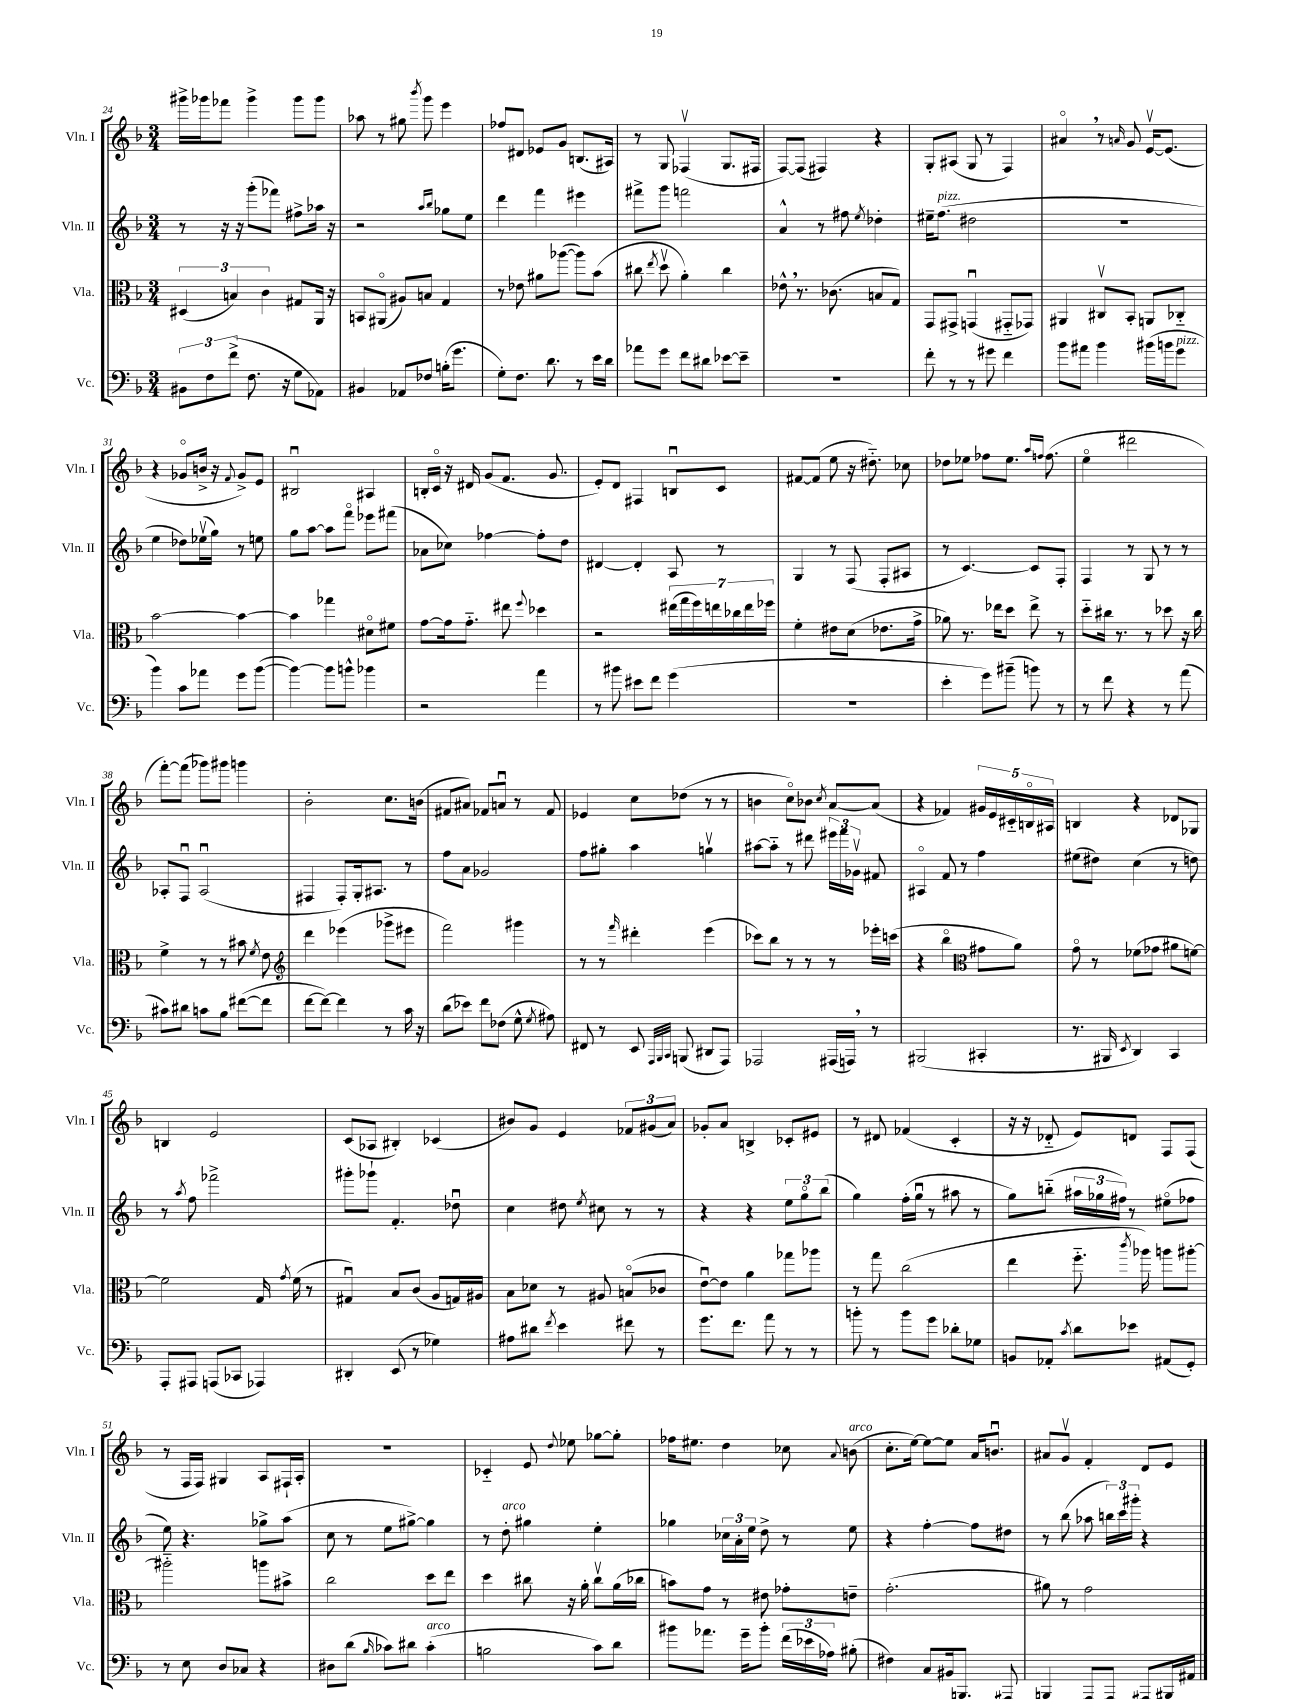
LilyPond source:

<<
\new StaffGroup <<
\new Staff = "s0" \with { instrumentName = "Vln. I" shortInstrumentName = "Vln. I" } {
    \clef treble \key f \major \numericTimeSignature \time 3/4
    \autoBeamOff gis'''16[-> ges'''16 fes'''8] ges'''4-> ges'''8[ ges'''8] |
    aes''8 r8 gis''8 \acciaccatura { bes'''8 } g'''8 e'''4 |
    fes''8[ dis'8] ees'8[ g'8] b8.[( ais16]) |
    r8 g8 fes4\upbow( g8.[ fis16] |
    f8[~) f8]( fis4) r4 |
    g8[-. ais8]( g8 r8 f4) |
    ais'4\flageolet \breathe r8 \grace { a'16 } g'8 e'16[~\upbow e'8.]( |
    r4 ges'8[\flageolet b'16]-> r16 \appoggiatura { f'8 } ges'8[->) e'8] |
    bis2\downbow ais4 |
    b16[-. c'16]\flageolet r16 dis'16 g'8[( f'8.] g'8. |
    e'8[-.) d'8] fis4 b8[\downbow c'8] |
    fis'8[~ fis'8]( e''8 r16 dis''8.-_) ces''8 |
    des''8[ ees''8] fes''8[ ees''8.] \grace { a''16[ f''16] } f''8.( |
    e''4\flageolet dis'''2 |
    f'''8[~-.) f'''8]( ges'''8[) gis'''8] g'''4 |
    bes'2-. c''8.[ b'16]( |
    fis'8[ ais'8]) fes'8[ a'8]\downbow r8 fes'8 |
    ees'4 c''8[ des''8]( r8 r8 |
    b'4 c''8[\flageolet) bes'8] \acciaccatura { c''8 } a'8[~ a'8]( |
    r4 fes'4) \tuplet 5/4 { gis'16[ e'16 cis'16-_ b16\flageolet ais16] } |
    b4 r4 des'8[ ges8] |
    b4 e'2 |
    c'8[( aes8] bis4-.) ces'4( |
    bis'8[) g'8] e'4 \tuplet 3/2 { fes'8[ gis'8( a'8]) } |
    ges'8[-. a'8] b4-> ces'8[-. eis'8] |
    r8 dis'8 fes'4( c'4-. |
    r16 r16 des'8-_ e'8[) d'8] f8[ f8]( |
    r8 f16[ f16]) gis4 a8[ fis16-! a16]-. |
    R2. |
    ces'4-_ e'8 \appoggiatura { d''8 } ees''8 ges''8[~ ges''8]-. |
    fes''16[ eis''8.] d''4 ces''8 \appoggiatura { a'8 } b'8^\markup { \italic "arco" }( |
    c''8.[-. e''16]~) e''8[~ e''8] a'16[ b'8.]\downbow |
    ais'8[ g'8]\upbow f'4-. d'8[ e'8] \bar "|." |
}
\new Staff = "s1" \with { instrumentName = "Vln. II" shortInstrumentName = "Vln. II" } {
    \clef treble \key f \major \numericTimeSignature \time 3/4
    \autoBeamOff r8 r16 r16 g'''8[-.( fes'''8]) fis''8[-> aes''16] r16 |
    r2 \grace { a''16[ bes''16] } ges''8[ e''8] |
    d'''4 f'''4 eis'''4 |
    fis'''8[-> g'''8] f'''2 |
    a'4-^ r8 fis''8 \acciaccatura { e''8 } des''4-. |
    eis''16[-- f''8.]^\markup { \italic "pizz." }( dis''2 |
    R2. |
    e''4 des''8[) ees''16\upbow( g''16]) r8 e''8 |
    g''8[ a''8]~ a''8[ f'''8]\flageolet ees'''8[ fis'''8]( |
    aes'8[ ces''8]) fes''4~ fes''8[-. d''8] |
    dis'4~ dis'4-. a8 r8 |
    g4 r8 f8( f8[-. ais8] |
    r8 c'4.~) c'8[ f8]-. |
    f4 r8 g8 r8 r8 |
    aes8[-. f8]\downbow aes2\downbow( |
    fis4 fis8[-.) g16-. ais8.] r8 |
    f''8[ a'8] ges'2 |
    f''8[ gis''8]-. a''4 g''4\upbow |
    ais''8[~ ais''8]-_ r8 dis'''8 \tuplet 3/2 { eis'''16[ f'''16 ges'16]\upbow } fis'8 |
    ais4\flageolet f'8 r8 f''4 |
    eis''8[( dis''8]) c''4( r8 d''8) |
    r8 \acciaccatura { a''8 } f''8 fes'''2-> |
    gis'''8[-. ges'''8]-! f'4.-. des''8\downbow |
    c''4 dis''8 \acciaccatura { e''8 } cis''8 r8 r8 |
    r4 r4 \tuplet 3/2 { e''8[ g''8\flageolet bes''8]( } |
    g''4) f''16[-.( g''16]\downbow r8 ais''8 r8 |
    g''8[) b''8]-_( \tuplet 3/2 { ais''16[ ges''16 fis''16]) } r8 eis''8[\flageolet( fes''8] |
    e''8) r4. ges''8[-> a''8]( |
    c''8 r8 e''8[ gis''8]~->) gis''4 |
    r8 d''8-.^\markup { \italic "arco" } gis''4 e''4-. |
    ges''4 \tuplet 3/2 { ces''16[ a'16-. e''16] } d''8-> r8 e''8 |
    r4 f''4~-. f''8[ dis''8] |
    r8 bes''8( aes''8 \tuplet 3/2 { b''16[) c'''16 gis'''16]-. } r4 \bar "|." |
}
\new Staff = "s2" \with { instrumentName = "Vla." shortInstrumentName = "Vla." } {
    \clef alto \key f \major \numericTimeSignature \time 3/4
    \autoBeamOff \tuplet 3/2 { dis4( b4) c'4 } gis8[ a,16] r16 |
    b,8[ ais,8]\flageolet( ais8[) b8] g4 |
    r8 ees'8 ais'8[ aes''8]~( aes''8[) bes'8]( |
    cis''8 \acciaccatura { e''8 } d''8\upbow a'4-.) cis''4 |
    ees'8-^ \breathe r8. ces'8.( b8[ g8]) |
    g,8[ gis,8]-> g,4\downbow( gis,8[-_ ges,8]) |
    ais,4 cis8[\upbow bes,8]-. a,8[ ces8]-_ |
    bes'2~ bes'4~ |
    bes'4 ges''4 dis'8[\flageolet fis'8] |
    g'8[~ g'16 g'8.]-_ eis''8 \appoggiatura { f''8 } des''4 |
    r2 \tuplet 7/4 { eis''16[( g''16 f''16) e''16 ces''16 e''16 fes''16] } |
    f'4-. eis'8[ d'8]( ees'8.[ g'16]-> |
    aes'8) r8. ees''16[ d''8] ees''8-> r8 |
    d''8[-_ cis''16] r8. r8 des''8 r16 cis''16 |
    f'4-> r8 r8 bis'8 \acciaccatura { f'8 } e'8 |
    \clef treble d'''4 ees'''4( ges'''8[-> eis'''8] |
    f'''2) gis'''4 |
    r8 r8 \grace { f'''16 } dis'''4-. e'''4( |
    ces'''8[) bes''8] r8 r8 r8 ees'''16[-. c'''16]( |
    r4 bes''4\flageolet \clef alto gis'8[ a'8]) |
    g'8\flageolet r8 fes'8[( ges'8] ais'8[ f'8]~) |
    f'2 g16 \acciaccatura { g'8 } f'16( r8 |
    gis4\downbow) bes8[ c'8]( a8[ g16) ais16] |
    bes8[ des'8] r8 ais8 b8[\flageolet( ces'8] |
    e'8[~\downbow) e'8] a'4 ges''8[ aes''8] |
    r8 g''8 c''2( |
    e''4 f''8.-_ \acciaccatura { c'''8 } aes''16) a''8[ ais''8]~-. |
    ais''2-_ a''8[ bis'8]-> |
    c''2 d''8[ e''8] |
    d''4 cis''8 r16 a'16-. cis''8[\upbow a'16( ces''16] |
    b'8[) g'8] r8 eis'8 ges'8[-. e'8]-- |
    g'2.-.( |
    ais'8) r8 g'2 \bar "|." |
}
\new Staff = "s3" \with { instrumentName = "Vc." shortInstrumentName = "Vc." } {
    \clef bass \key f \major \numericTimeSignature \time 3/4
    \autoBeamOff \tuplet 3/2 { bis,8[ f8 f'8]->( } f8. r16 g8[ aes,8]) |
    bis,4 aes,8[ fes8] b16[-.( g'8.] |
    g8[-.) f8.] d'8. r8 e'16[ d'16] |
    aes'8[ g'8] f'8[ dis'8] ees'8[~ ees'8]-- |
    R2. |
    f'8-. r8 r8 gis'8 f'4 |
    bes'8[ ais'8] bes'4 bis'16[( b'16 g'8]^\markup { \italic "pizz." } |
    bes'4) c'8[ aes'8] g'8[ bes'8]~( |
    bes'4~) bes'8[ b'8]-^ bes'4 |
    r2 a'4 |
    r8 bis'8 eis'8[ f'8] g'4( |
    R2. |
    e'4-. g'8[) bis'8]--( b'8) r8 |
    r8 f'8 r4 r8 a'8( |
    cis'8[) dis'8] c'8[ bes8] fis'8[~( fis'8] |
    f'8[~ f'8]~) f'4 r8 c'16 r16 |
    d'8[( ees'8]) f'8[ fes8]( g8-^ \acciaccatura { g8 } ais8) |
    fis,8 r8 e,8 \grace { a,,32[ bes,,32 c,32] } b,,8( dis,8[ a,,8]) |
    aes,,2 ais,,16[( a,,16]) \breathe r8 |
    bis,,2( cis,4-. |
    r8. bis,,16 \acciaccatura { e,8 } d,4) c,4 |
    a,,8[-. ais,,8] a,,8[( ces,8] aes,,4) |
    dis,4-. e,8( r8 ges4) |
    ais8[ dis'8] \acciaccatura { f'8 } e'4 fis'8 r8 |
    g'8.[ f'8.] a'8 r8 r8 |
    b'8-. r8 b'8[ g'8] des'8[-. ges8] |
    b,8[ aes,8]-. \acciaccatura { c'8 } d'8[ ees'8] ais,8[( g,8]-.) |
    r8 e8 d8[ ces8] r4 |
    dis8[ d'8]( \grace { bes16 } ces'8[) dis'8] ces'4-.^\markup { \italic "arco" }( |
    b2 c'8[) d'8] |
    bis'8[ aes'8.] g'16[-- bis'8]-. \tuplet 3/2 { f'16[( ees'16 aes16]) } bis8-.( |
    fis4) c8[ bis,16 b,,8.] ais,,8-. |
    b,,4-. a,,8[ a,,8] ais,,8[ bis,,16 ais,16] \bar "|." |
}
>>
>>
\layout { \context { \Score currentBarNumber = #24 } }
